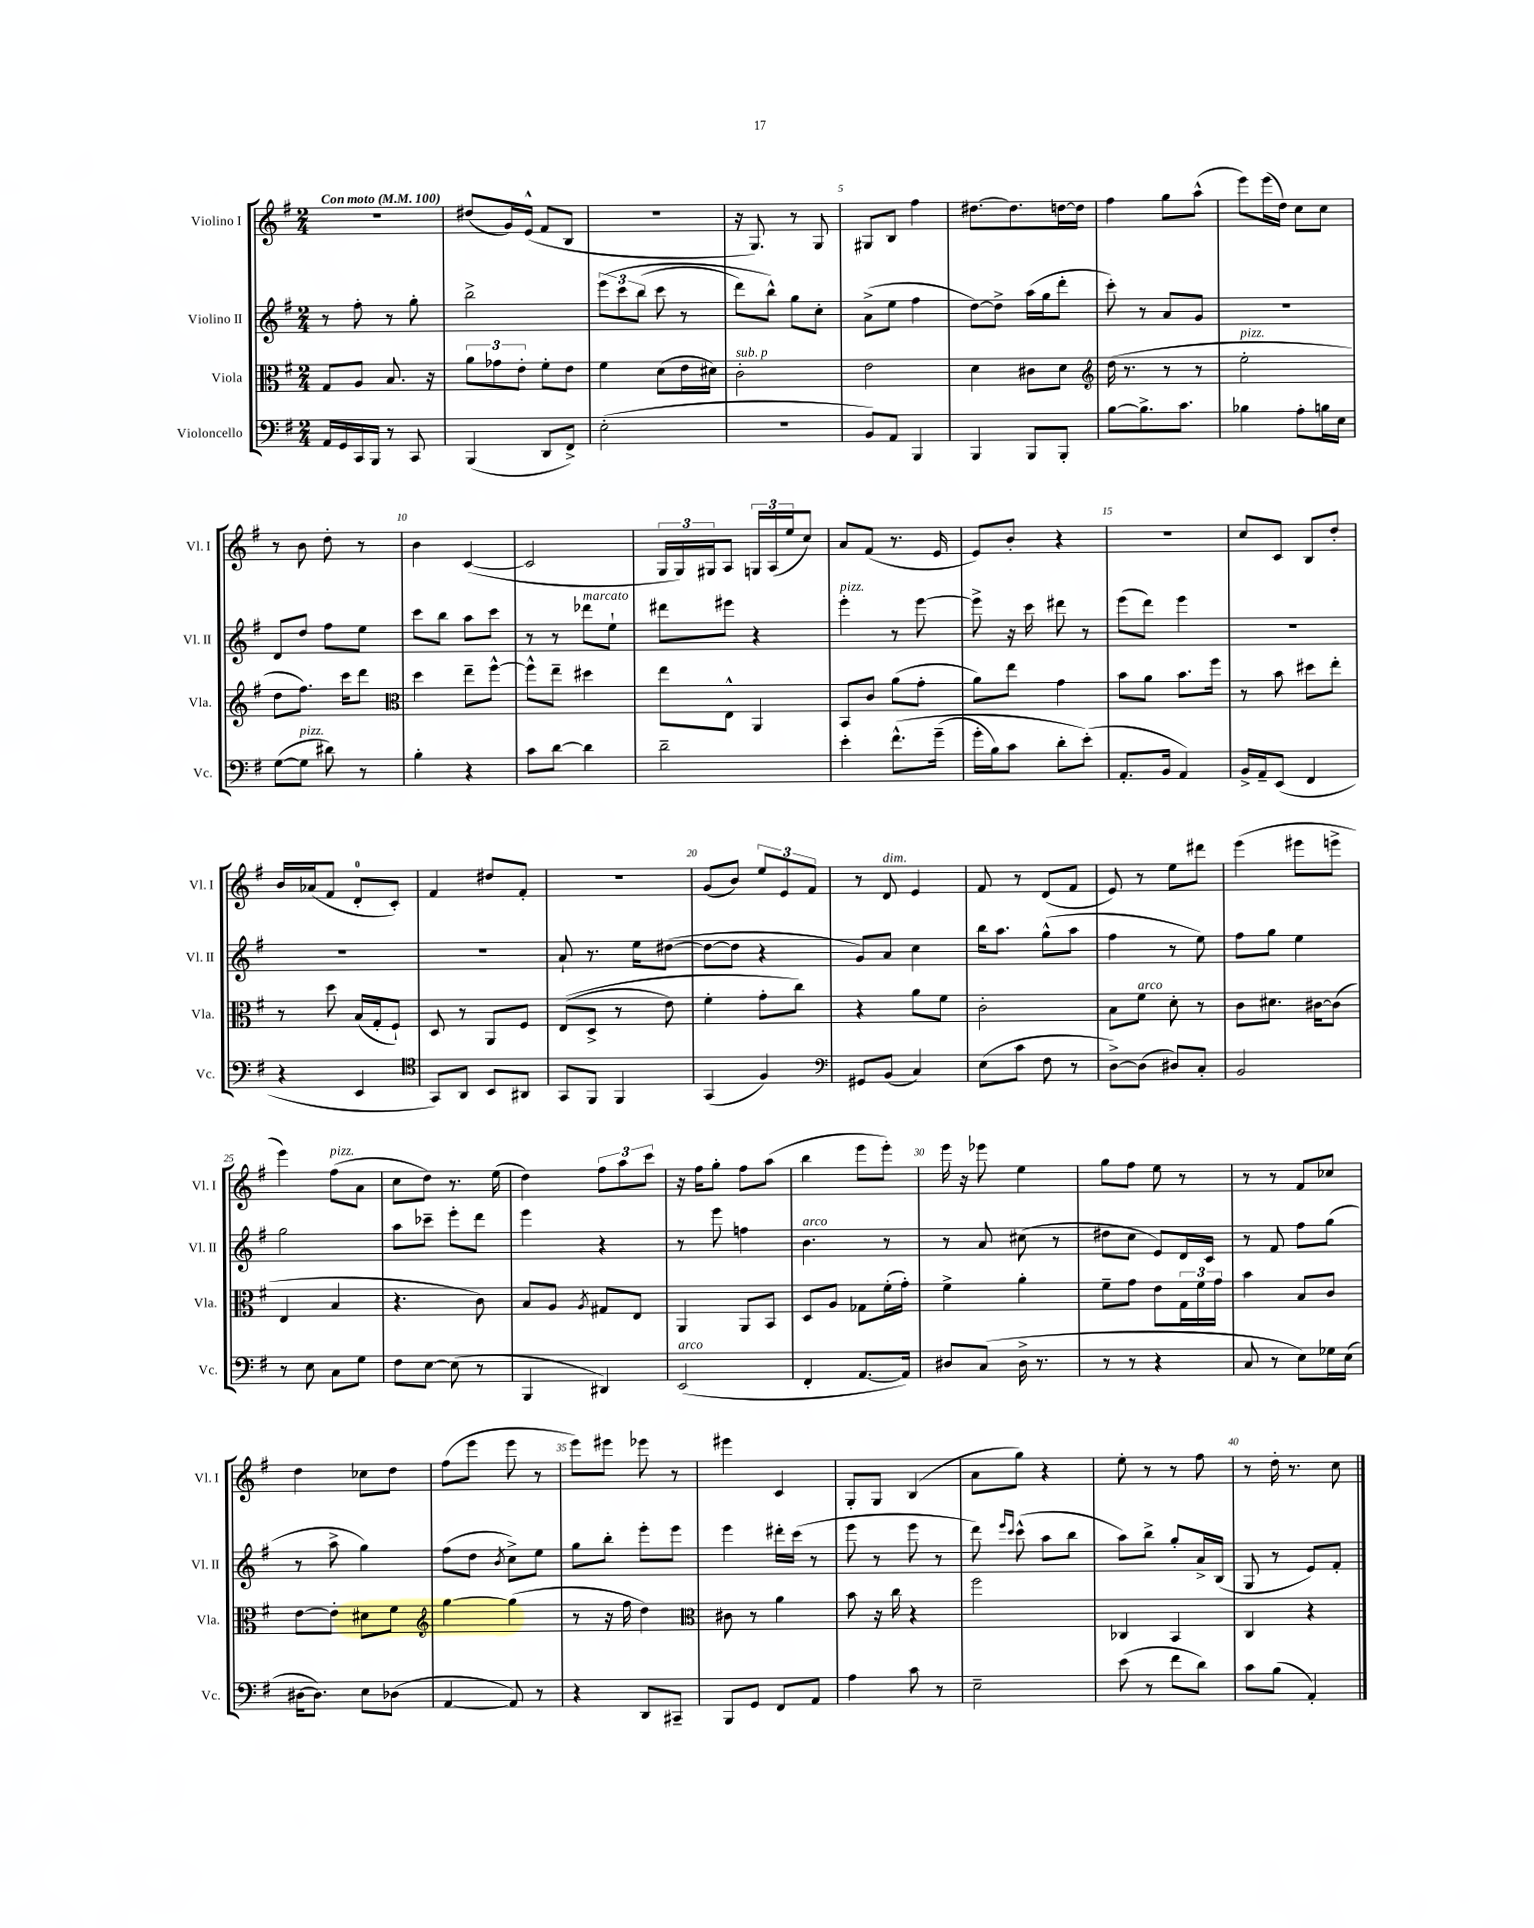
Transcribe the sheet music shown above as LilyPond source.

<<
\new StaffGroup <<
\new Staff = "s0" \with { instrumentName = "Violino I" shortInstrumentName = "Vl. I" } {
    \clef treble \key g \major \numericTimeSignature \time 2/4 \tempo "Con moto" 4 = 100
    r2 |
    dis''8( g'16) e'16-^( fis'8 b8 |
    r2 |
    r16 g8.) r8 g8 |
    gis8 b8 fis''4 |
    dis''8.~ dis''8. d''16~ d''16 |
    fis''4 g''8 a''8-^( |
    e'''8) e'''16( d''16) c''8 c''8 |
    r8 b'8 d''8-. r8 |
    b'4 c'4~( |
    c'2 |
    \tuplet 3/2 { g16 g16) gis16 } a8 \tuplet 3/2 { g16 a16( e''16 } c''8) |
    a'8 fis'8( r8. e'16 |
    e'8) b'8-. r4 |
    r2 |
    c''8 c'8 b8 d''8-. |
    b'16 aes'16( fis'8 d'8-0-. c'8-.) |
    fis'4 dis''8 fis'8-. |
    R2 |
    g'8( b'8) \tuplet 3/2 { e''8 e'8 fis'8 } |
    r8 d'8^\markup { \italic "dim." } e'4 |
    fis'8 r8 d'8( fis'8 |
    e'8) r8 e''8 dis'''8 |
    e'''4( eis'''8 e'''8-> |
    e'''4) fis''8^\markup { \italic "pizz." }( a'8 |
    c''8 d''8) r8. e''16( |
    d''4) \tuplet 3/2 { fis''8 a''8 c'''8 } |
    r16 fis''16 g''8-. fis''8 a''8( |
    b''4 e'''8 e'''8-.) |
    e'''16 r16 ees'''8 e''4 |
    g''8 fis''8 e''8 r8 |
    r8 r8 fis'8 ces''8 |
    d''4 ces''8 d''8 |
    fis''8( e'''8 e'''8 r8 |
    e'''8) eis'''8 ees'''8 r8 |
    eis'''4 c'4 |
    g8-. g8 b4( |
    a'8 g''8) r4 |
    e''8-. r8 r8 fis''8 |
    r8 d''16-. r8. c''8 \bar "|." |
}
\new Staff = "s1" \with { instrumentName = "Violino II" shortInstrumentName = "Vl. II" } {
    \clef treble \key g \major \numericTimeSignature \time 2/4
    r8 fis''8-. r8 g''8-. |
    b''2-> |
    \tuplet 3/2 { e'''8\( c'''8 b''8( } c'''8 r8 |
    d'''8) b''8-^\) g''8 c''8-. |
    a'8->( e''8 fis''4 |
    d''8~) d''8-> a''16( g''16 d'''8-. |
    c'''8-.) r8 a'8 g'8 |
    R2 |
    d'8 d''8 fis''8 e''8 |
    c'''8 b''8 a''8 c'''8 |
    r8 r8 des'''8^\markup { \italic "marcato" } e''8-! |
    dis'''8 eis'''8 r4 |
    e'''4-.^\markup { \italic "pizz." } r8 e'''8~ |
    e'''8-> r16 c'''16 dis'''8 r8 |
    e'''8( d'''8) e'''4 |
    R2 |
    R2 |
    R2 |
    a'8-! r8. e''16 dis''8~( |
    dis''8~ dis''8 r4 |
    g'8) a'8 c''4 |
    b''16 a''8. g''8-^( a''8 |
    fis''4 r8 e''8) |
    fis''8 g''8 e''4 |
    g''2 |
    a''8 ces'''8-- e'''8-. d'''8 |
    e'''4 r4 |
    r8 e'''8 f''4 |
    b'4.^\markup { \italic "arco" } r8 |
    r8 a'8 cis''8( r8 |
    dis''8 c''8 e'8) d'16 c'16 |
    r8 fis'8 fis''8 g''8( |
    r8 a''8-> g''4) |
    fis''8( d''8 \acciaccatura { b'8 } c''8->) e''8 |
    g''8 b''8-. e'''8-. e'''8 |
    e'''4 dis'''16-. c'''16( r8 |
    e'''8 r8 e'''8 r8 |
    d'''8) \grace { e'''16 c'''16 } c'''8-^( a''8 b''8 |
    a''8) b''8-> g''8-. a'16-> b16( |
    g8 r8 e'8) fis'8-. \bar "|." |
}
\new Staff = "s2" \with { instrumentName = "Viola" shortInstrumentName = "Vla." } {
    \clef alto \key g \major \numericTimeSignature \time 2/4
    g8 a8 b8. r16 |
    \tuplet 3/2 { a'8 ges'8 e'8-. } fis'8-. e'8 |
    fis'4 d'8( e'16 dis'16) |
    c'2-.^\markup { \italic "sub. p" } |
    e'2 |
    d'4 cis'8 d'8 |
    \clef treble d''16( r8. r8 r8 |
    e''2-.^\markup { \italic "pizz." } |
    d''8 fis''8.) c'''16 d'''8 |
    \clef alto d''4 e''8-- fis''8~-^ |
    fis''8-^ e''8-- dis''4 |
    e''8 e8-^ a,4 |
    b,8 c'8 a'8( g'8-. |
    a'8) e''8 g'4 |
    b'8 a'8 b'8. fis''16 |
    r8 b'8 dis''8 e''8-. |
    r8 d''8 b16( g16-. fis8-!) |
    d8 r8 a,8 fis8 |
    e8(\( d8-> r8 e'8) |
    fis'4-. g'8-. c''8\) |
    r4 a'8 fis'8 |
    c'2-. |
    b8 fis'8^\markup { \italic "arco" } d'8-. r8 |
    c'8 dis'8. cis'16~ cis'8( |
    e4 b4 |
    r4. c'8) |
    b8 a8 \acciaccatura { a8 } gis8 e8 |
    a,4 a,8 b,8 |
    d8 a8 ges8 fis'16-.( g'16-.) |
    fis'4-> a'4-. |
    fis'8-- g'8 e'8 \tuplet 3/2 { g16 fis'16 g'16 } |
    b'4 b8 c'8 |
    e'8~ e'8-. dis'8 fis'8 |
    \clef treble g''4~ g''4( |
    r8 r16 fis''16 d''4) |
    \clef alto cis'8 r8 a'4 |
    b'8 r16 c''16 r4 |
    fis''2 |
    ces4 b,4 |
    c4 r4 \bar "|." |
}
\new Staff = "s3" \with { instrumentName = "Violoncello" shortInstrumentName = "Vc." } {
    \clef bass \key g \major \numericTimeSignature \time 2/4
    a,16 g,16 c,16 b,,16 r8 c,8 |
    b,,4( d,8 fis,8->) |
    e2-.( |
    R2 |
    b,8) a,8 b,,4 |
    b,,4 b,,8 b,,8-. |
    b8~ b8.-> c'8. |
    bes4 a8-. b16 e16 |
    g8~( g8^\markup { \italic "pizz." } dis'8) r8 |
    b4-. r4 |
    c'8 d'8~ d'4 |
    d'2-- |
    e'4-. fis'8.-^\( g'16--( |
    g'16-. b16) c'8 d'8-. e'8-.(\) |
    a,8.-. b,16 a,4) |
    b,16-> a,16-- e,8( fis,4 |
    r4 e,4 |
    \clef tenor g,8) a,8 b,8 ais,8 |
    g,8 fis,8 fis,4 |
    g,4( fis4) |
    \clef bass gis,8 b,8( c4) |
    e8( c'8 fis8 r8 |
    d8~->) d8( dis8) c8-. |
    b,2 |
    r8 e8 c8 g8 |
    fis8 e8~ e8( r8 |
    b,,4 dis,4) |
    e,2^\markup { \italic "arco" }( |
    fis,4-. a,8.~ a,16) |
    dis8 c8( dis16-> r8. |
    r8 r8 r4 |
    c8 r8 e8) ges16 e16( |
    dis16~ dis8.) e8 des8( |
    a,4~ a,8) r8 |
    r4 d,8 cis,8-- |
    b,,8 g,8 fis,8 a,8 |
    a4 c'8 r8 |
    e2-- |
    e'8( r8 fis'8 d'8) |
    c'8 b8( a,4-.) \bar "|." |
}
>>
>>
\layout { \context { \Score \override BarNumber.break-visibility = ##(#f #t #t) barNumberVisibility = #(every-nth-bar-number-visible 5) } }
